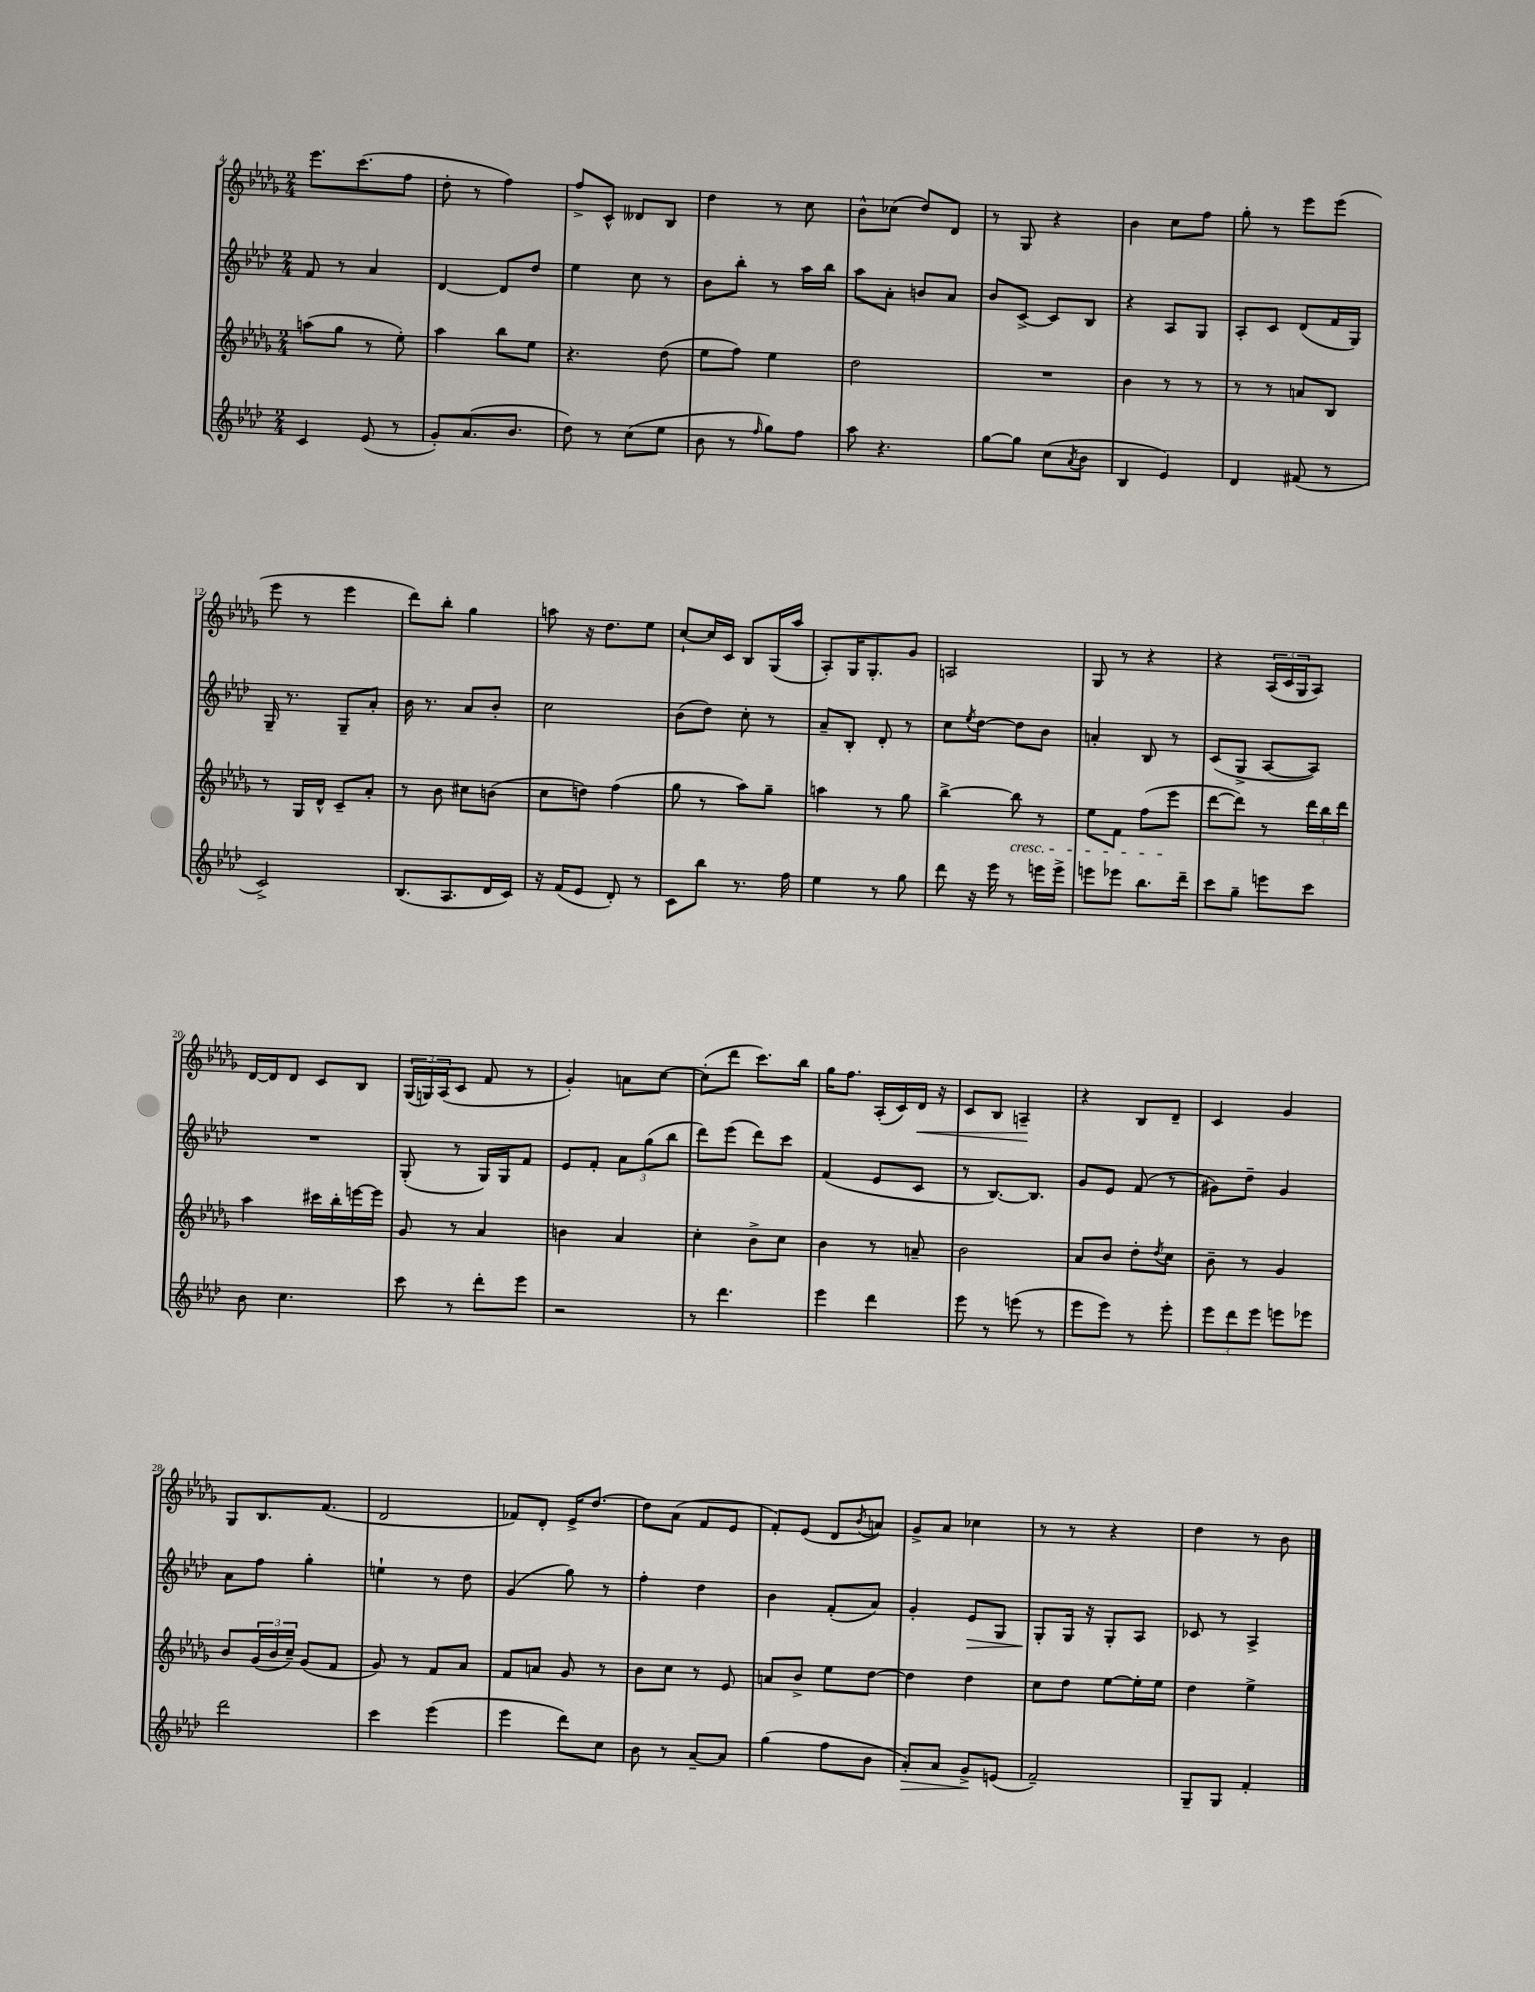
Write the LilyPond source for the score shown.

<<
\new StaffGroup <<
\new Staff = "s0" {
    \clef treble \key des \major \numericTimeSignature \time 2/4
    ees'''8. c'''8.( f''8 |
    des''8-. r8 f''4) |
    f''8-> c'8-^ deses'8 bes8 |
    des''4 r8 c''8 |
    bes'8-^ ces''8( des''8) des'8 |
    r8 ges8 r4 |
    bes'4 c''8 f''8 |
    ges''8-. r8 ees'''8 ees'''8( |
    ees'''8 r8 ees'''4 |
    des'''8) bes''8-. ges''4 |
    a''8 r16 des''8. ees''8 |
    c''8~-! c''16 c'16 bes8 ges16( aes''16 |
    aes8-.) ges16 ges8.-. ges'8 |
    a2 |
    ges8 r8 r4 |
    r4 \tuplet 3/2 { aes16( c'16 ges16 } aes8) |
    des'16~ des'16 des'8 c'8 bes8 |
    \tuplet 3/2 { ges16( g16) aes16( } c'8 f'8 r8 |
    ges'4-.) a'8 c''8~ |
    c''8-.( des'''8 c'''8.) bes''16 |
    ges''16 f''8. aes16-.( c'16) des'16\< r16 |
    c'8 bes8 a4--\! |
    r4 bes8 des'8-- |
    c'4 ges'4 |
    ges8 bes8. f'8.( |
    des'2 |
    fes'8) des'8-. ees'16-> des''8.~ |
    des''8 aes'8( f'8 ees'8 |
    f'8-.) ees'8( des'8 \acciaccatura { bes'8 } a'8) |
    ges'8-> aes'8 ces''4 |
    r8 r8 r4 |
    des''4 r8 bes'8 \bar "|." |
}
\new Staff = "s1" {
    \clef treble \key aes \major \numericTimeSignature \time 2/4
    f'8 r8 aes'4 |
    des'4~ des'8 des''8 |
    ees''4 c''8 r8 |
    bes'8 bes''8-. r8 aes''16 bes''16 |
    aes''8 aes'8-. b'8 aes'8 |
    bes'8 c'8~-> c'8 bes8 |
    r4 aes8 g8 |
    aes8-. c'8 des'8( f'16 g16) |
    g16-- r8. g8-- aes'8-. |
    bes'16 r8. aes'8 bes'8-. |
    c''2 |
    bes'8( des''8) c''8-. r8 |
    aes'8-- bes8-. des'8-. r8 |
    c''8 \acciaccatura { ees''8 } des''8~ des''8 bes'8 |
    a'4-. bes8 r8 |
    c'8( g8-> aes8~ aes8) |
    R2 |
    g8-.( r8 g16) g16 f'8 |
    ees'8 f'8-. \tuplet 3/2 { aes'8 g''8( bes''8 } |
    des'''8) ees'''8( des'''8) c'''8 |
    f'4( ees'8 c'8 |
    r8 bes8.~) bes8. |
    g'8 ees'8 f'8( r8 |
    gis'8) des''8-- gis'4 |
    aes'8 f''8 g''4-. |
    e''4-! r8 des''8 |
    g'4( g''8) r8 |
    f''4-. des''4 |
    bes'4 f'8-.( aes'8) |
    g'4-. ees'8\> g8 |
    g8-.\! g16 r16 g8-. aes8 |
    ces'8 r8 aes4-> \bar "|." |
}
\new Staff = "s2" {
    \clef treble \key des \major \numericTimeSignature \time 2/4
    a''8( ges''8 r8 ees''8-.) |
    aes''4 bes''8 ees''8 |
    r4. des''8( |
    ees''8 f''8) ees''4 |
    des''2 |
    R2 |
    bes'4 r8 r8 |
    r8 r8 a'8 bes8 |
    r8 ges16 des'16-^ c'8-- aes'8-. |
    r8 bes'8 cis''8 b'8( |
    c''8 d''8) f''4( |
    ges''8 r8 aes''8) ges''8-- |
    a''4 r8 ges''8 |
    bes''4~-> bes''8\cresc r8 |
    ees''8 f'8 f''8( ees'''8\! |
    des'''8~ des'''8) r8 \tuplet 3/2 { des'''16 bes''16 des'''16 } |
    aes''4 cis'''16 bes''16-. e'''16~ e'''16 |
    ges'8 r8 aes'4 |
    b'4 aes'4 |
    c''4-. bes'8-> c''8 |
    bes'4 r8 a'8-- |
    bes'2 |
    aes'8 bes'8 des''8-. \acciaccatura { des''8 } c''8 |
    bes'8-- r8 ges'4 |
    bes'8 \tuplet 3/2 { ges'16( bes'16 c''16--) } ges'8( f'8 |
    ges'8) r8 f'8 aes'8 |
    f'8 a'8 ges'8 r8 |
    bes'8 c''8 r8 ees'8 |
    a'8 bes'8-> ees''8 des''8~ |
    des''4 des''4 |
    c''8 des''8 ees''8~ ees''16-. ees''16 |
    des''4 ees''4-> \bar "|." |
}
\new Staff = "s3" {
    \clef treble \key aes \major \numericTimeSignature \time 2/4
    c'4 ees'8( r8 |
    g'8-.) aes'8.( bes'8. |
    des''8) r8 c''8( ees''8 |
    bes'8 r8 \grace { f''16 } g''8) f''8 |
    aes''8 r4. |
    g''8~ g''8 c''8( \acciaccatura { aes'8 } bes'8 |
    bes4 ees'4) |
    des'4 fis'8( r8 |
    c'2->) |
    bes8.( aes8. des'16 c'16) |
    r16 f'16( ees'8 des'8-.) r8 |
    c'8 bes''8 r8. f''16 |
    ees''4 r8 g''8 |
    des'''8 r16 ees'''16 r8 e'''16 e'''16-> |
    e'''8 ees'''8 bes''8. des'''16-- |
    c'''8 g''8-- e'''8 c'''8 |
    bes'8 c''4. |
    c'''8 r8 des'''8-. ees'''8 |
    r2 |
    r8 des'''4. |
    ees'''4 des'''4 |
    ees'''8 r8 e'''8( r8 |
    ees'''8 ees'''8) r8 ees'''8-. |
    \tuplet 3/2 { ees'''8 des'''8 ees'''8 } e'''8 ees'''8 |
    des'''2 |
    c'''4 ees'''4( |
    ees'''4 des'''8) c''8 |
    bes'8 r8 aes'8~-- aes'8 |
    g''4( f''8 bes'8 |
    aes'8-.\>) aes'8 g'8->\! e'8( |
    f'2--) |
    g8-- g8 f'4-. \bar "|." |
}
>>
>>
\layout { \context { \Score currentBarNumber = #4 } }
